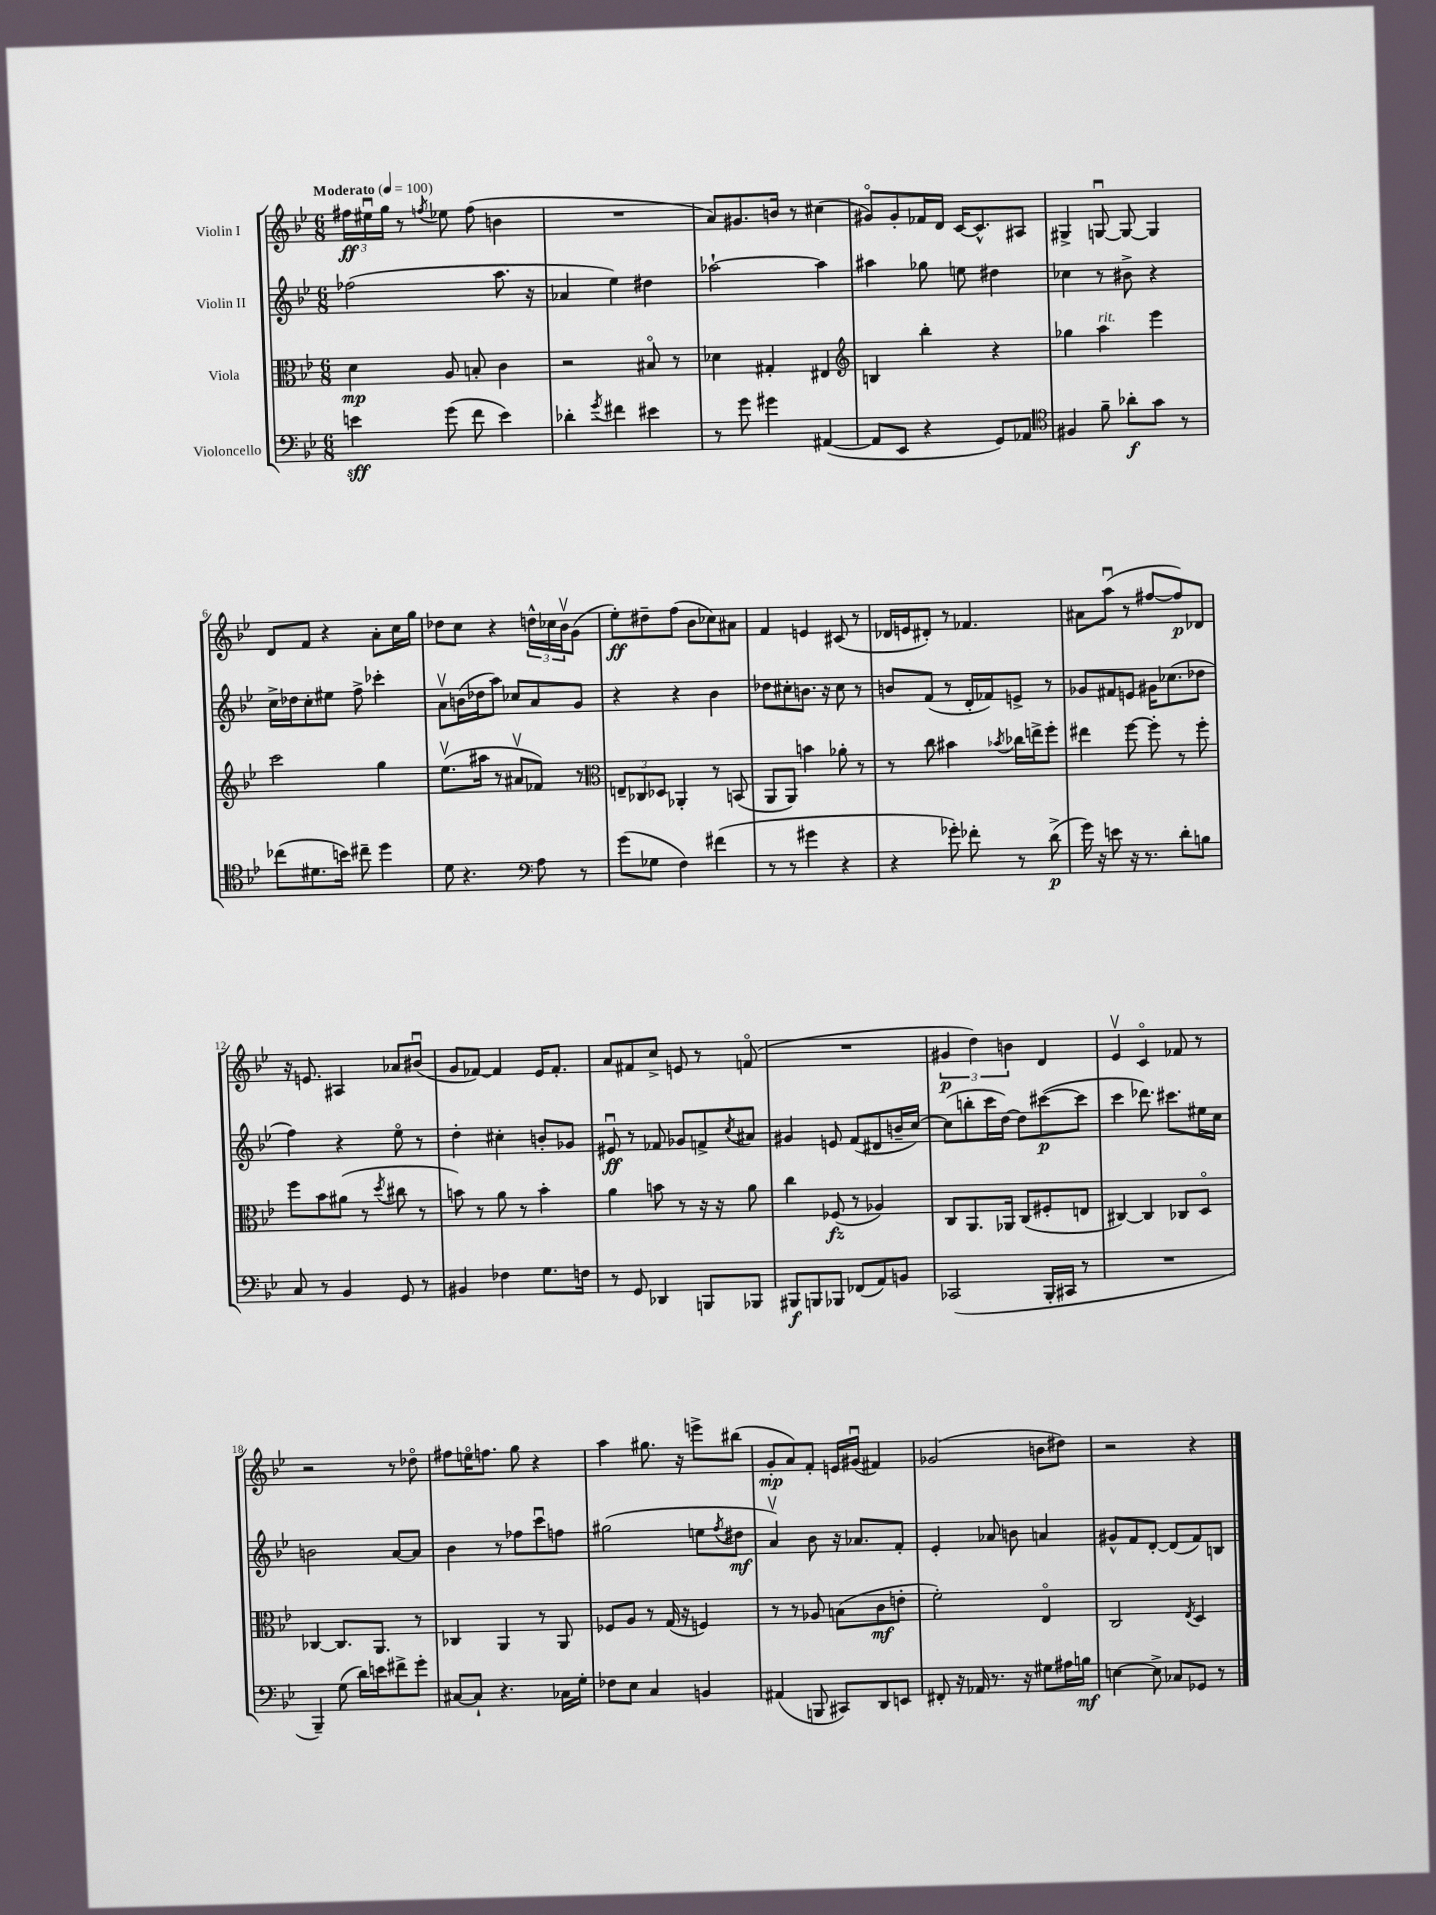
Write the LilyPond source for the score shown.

<<
\new StaffGroup <<
\new Staff = "s0" \with { instrumentName = "Violin I" } {
    \clef treble \key bes \major \numericTimeSignature \time 6/8 \tempo "Moderato" 4 = 100
    \tuplet 3/2 { fis''16\ff eis''16\downbow g''16 } r8 \acciaccatura { f''8 } ees''8 f''8( b'4 |
    R2. |
    a'8) gis'8. b'16 r8 cis''4( |
    gis'8\flageolet) gis'8-. fes'16 d'16 c'16~ c'8.-^ ais8 |
    gis4-> g8~\downbow g8~ g4 |
    d'8 f'8 r4 a'8-. c''16 g''16 |
    des''8 c''8 r4 \tuplet 3/2 { d''16-^ ces''16 bes'16\upbow } g'8( |
    ees''8-.\ff) dis''8-- f''8( bes'8 ces''8) ais'8 |
    f'4 e'4 cis'8( r8 |
    des'16 e'16 dis'8-.) r8 fes'4. |
    ais'8 a''8\downbow( r8 fis''8~ fis''8\p) des'8 |
    r16 e'8. ais4 aes'8 bis'8\downbow( |
    g'8 fes'8~) fes'4 ees'16 fes'8.-. |
    a'8 fis'8 c''8-> e'8 r8 f'8\flageolet( |
    R2. |
    \tuplet 3/2 { gis'4\p d''4) b'4 } d'4 |
    ees'4\upbow c'4\flageolet fes'8 r8 |
    r2 r8 des''8\flageolet |
    fis''8 e''16\flageolet f''8. g''8 r4 |
    a''4 gis''8. r16 e'''8-> bis''8( |
    g'8-.\mp a'8) f'8-. e'16 gis'16\downbow( fis'4) |
    ges'2( b'8 dis''8) |
    r2 r4 \bar "|." |
}
\new Staff = "s1" \with { instrumentName = "Violin II" } {
    \clef treble \key bes \major \numericTimeSignature \time 6/8
    fes''2( a''8. r16 |
    aes'4 ees''4) dis''4 |
    aes''2~-! aes''4 |
    ais''4 ges''8 e''8 dis''4 |
    ces''4 r8 bis'8-> r4 |
    c''16-> des''16 c''8-. eis''8 f''8-> ces'''4-. |
    a'8\upbow b'16( des''16 a''8) ces''8 a'8 g'8 |
    r4 r4 bes'4 |
    des''8 cis''8-. b'8. r16 cis''8 r8 |
    b'8 f'8( r8 d'16-. fes'16) e'8-> r8 |
    ges'8 fis'8 e'8 gis'16 ces''8.( des''8 |
    f''4) r4 ees''8\flageolet r8 |
    d''4-. cis''4-. b'8-. ges'8 |
    eis'8\downbow\ff r8 fes'8 ges'8 f'8-> \acciaccatura { c''8 } ais'8 |
    gis'4 e'8 f'8( dis'8 b'16-- c''16~) |
    c''8( b''8-. c'''16 d''16~) d''8 cis'''8~\p( cis'''8 |
    c'''4 des'''8.) cis'''8. eis''16 c''16 |
    b'2 a'8~ a'8 |
    bes'4 r8 fes''8 c'''8\downbow f''8 |
    gis''2( e''8 \acciaccatura { f''8 } dis''8\mf |
    a'4\upbow) bes'8 r16 aes'8. f'8-. |
    ees'4-. aes'8 b'8 a'4 |
    gis'8-^ f'8 d'8~-. d'8( f'8) b8 \bar "|." |
}
\new Staff = "s2" \with { instrumentName = "Viola" } {
    \clef alto \key bes \major \numericTimeSignature \time 6/8
    d'4\mp a8 b8-. c'4 |
    r2 bis8\flageolet r8 |
    des'4 gis4-. eis4 |
    \clef treble b4 bes''4-. r4 |
    ges''4 a''4^\markup { \italic "rit." } ees'''4 |
    c'''2 g''4 |
    ees''8.\upbow( ais''16 r8 ais'8\upbow fes'8) r8 |
    \clef alto \tuplet 3/2 { e8-- ces8 des8 } aes,4-. r8 b,8( |
    a,8 a,8) b'4 aes'8-. r8 |
    r8 c''8 bis'4 \acciaccatura { bes'8 } ces''16 e''16-> f''8-. |
    eis''4 f''8~ f''8-. r8 f''8-. |
    f''8 bes'8 ais'8( r8 \acciaccatura { d''8 } cis''8 r8 |
    b'8) r8 a'8 r8 b'4-. |
    a'4 b'8 r8 r16 r16 a'8 |
    c''4 fes8\fz( r8 aes4) |
    c8 a,8. aes,16 c8( fis8-. e8 |
    cis4~) cis4 ces8 d8\flageolet |
    ces4~ ces8. a,8. r8 |
    ces4 a,4 r8 a,8 |
    fes8 a8 r8 g16( r16 f4) |
    r8 r8 aes8 b8( c'8\mf e'8-. |
    f'2-.) ees4\flageolet |
    c2 \acciaccatura { ees8 } d4 \bar "|." |
}
\new Staff = "s3" \with { instrumentName = "Violoncello" } {
    \clef bass \key bes \major \numericTimeSignature \time 6/8
    e'4\sff g'8( f'8 e'4) |
    des'4-. \acciaccatura { g'8 } fis'4 eis'4 |
    r8 g'8 gis'4 ais,4~( |
    ais,8 ees,8 r4 g,8) aes,8 |
    \clef tenor fis4 f'8-- aes'8-.\f g'8 r8 |
    ces''8( dis'8. b'16) cis''8-- d''4 |
    d'8 r4. \clef bass a8 r8 |
    g'8( ges8 f4) fis'4( |
    r8 r8 gis'4 r4 |
    r4 ges'8-.) fes'8-. r8 d'8->\p( |
    g'16) r16 e'8 r16 r8. d'8-. b8 |
    c8 r8 bes,4 g,8 r8 |
    bis,4 fes4 g8. f16 |
    r8 g,8 des,4 b,,8 bes,,8 |
    bis,,8\f b,,8 bes,,8 fes,8( a,8) b,8 |
    ces,2( bes,,16-. cis,16 r8 |
    R2. |
    bes,,4--) g8( d'16) e'16 fis'8-> g'8-. |
    cis8~ cis8-! r4. ces16 g16-. |
    fes8 ees8 c4 b,4 |
    ais,4( b,,8 cis,8) d,8 e,8 |
    fis,8-. r16 aes,16 r8. r16 gis8 ais16 b16\mf |
    e4~ e8-> ces8 ges,8 r8 \bar "|." |
}
>>
>>
